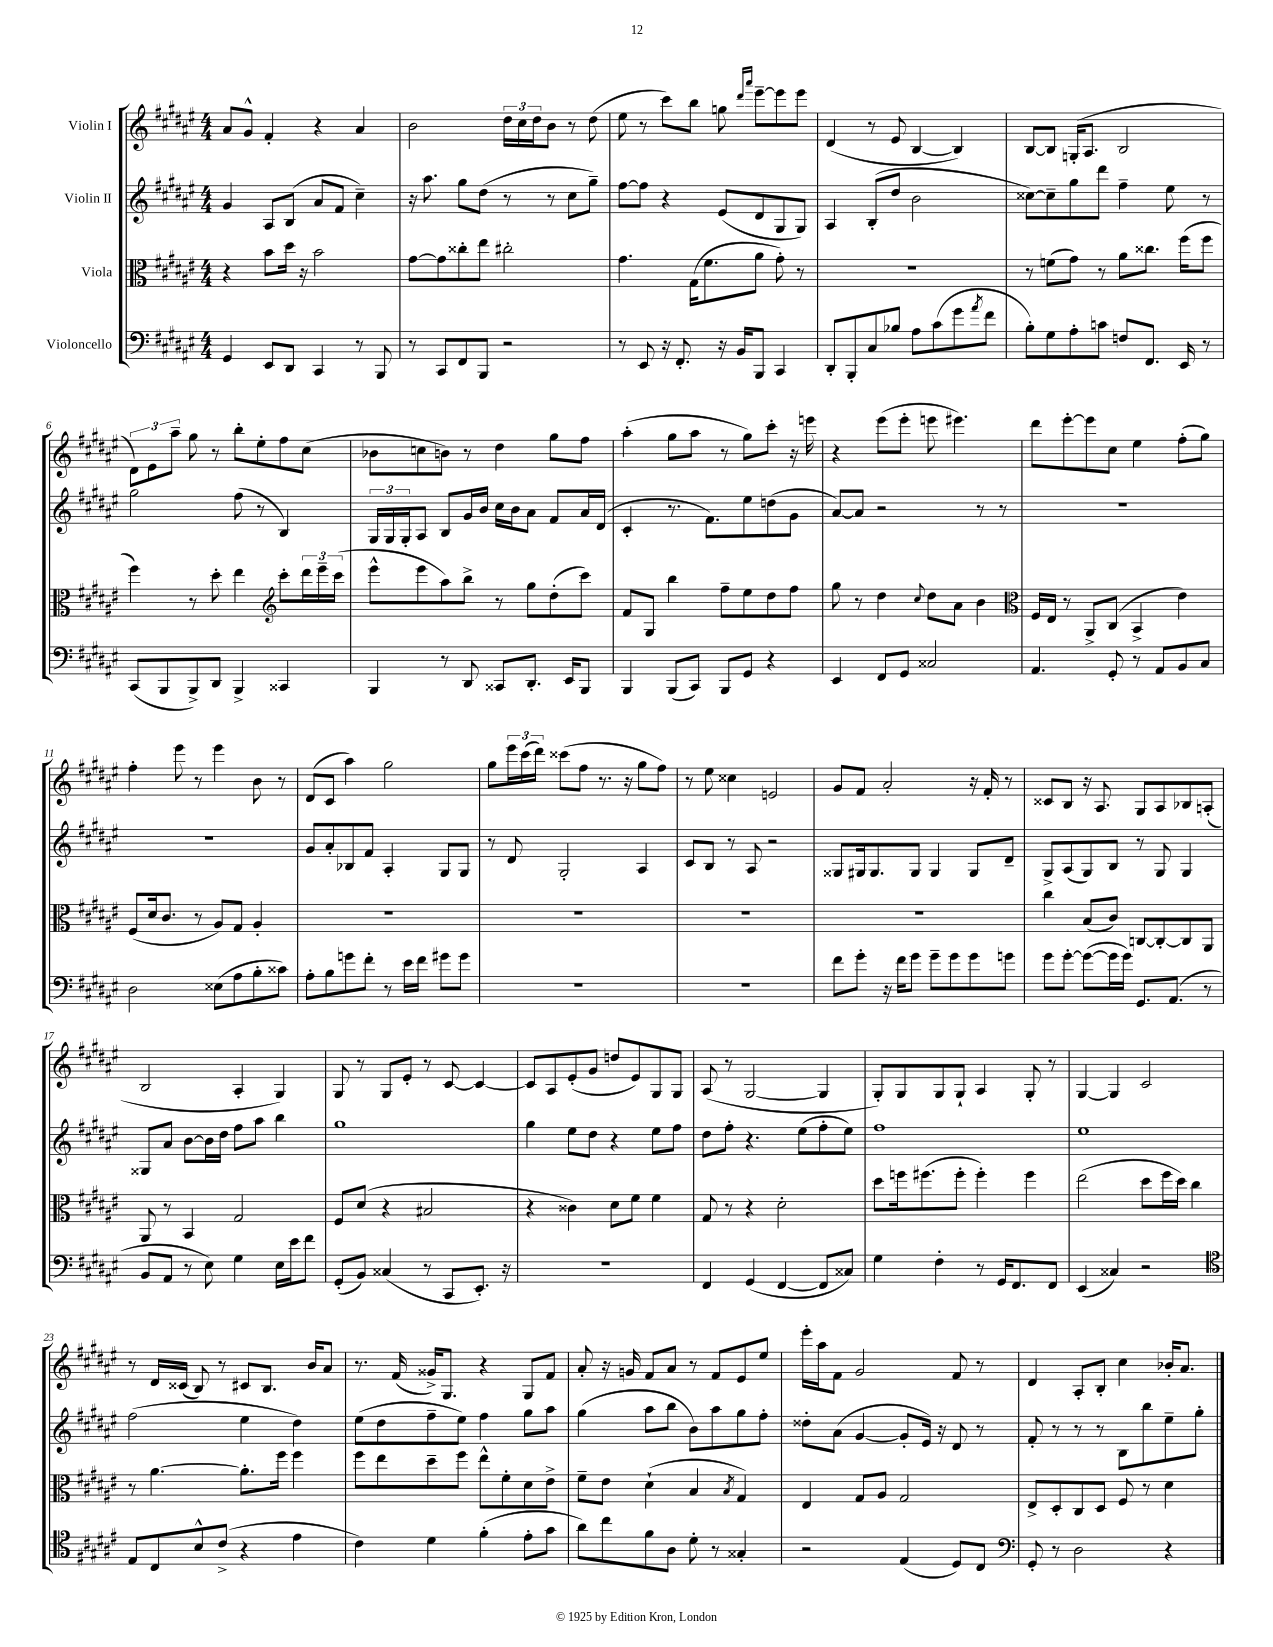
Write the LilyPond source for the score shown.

<<
\new StaffGroup <<
\new Staff = "s0" \with { instrumentName = "Violin I" } {
    \clef treble \key fis \major \numericTimeSignature \time 4/4
    ais'8 gis'8-^ fis'4-. r4 ais'4 |
    b'2 \tuplet 3/2 { dis''16 cis''16 dis''16 } b'8 r8 dis''8( |
    eis''8 r8 cis'''8) b''8 g''8 \grace { dis'''16 ais'''16 } eis'''8~-- eis'''8 eis'''8 |
    dis'4( r8 eis'8 b4~ b4) |
    b8~ b8 g16-.( ais8. b2 |
    \tuplet 3/2 { dis'8) eis'8 ais''8-- } gis''8 r8 b''8-. eis''8-. fis''8 cis''8( |
    bes'8 c''8 b'8) r8 dis''4 gis''8 fis''8 |
    ais''4-.( gis''8 ais''8 r8 gis''8) cis'''8-. r16 e'''16 |
    r4 eis'''8( eis'''8-. e'''8 eis'''4.) |
    dis'''8 eis'''8~-. eis'''8 cis''8 eis''4 fis''8-.( gis''8) |
    fis''4-. eis'''8 r8 eis'''4 b'8 r8 |
    dis'8( cis'8 ais''4) gis''2 |
    gis''8 \tuplet 3/2 { eis'''16 cis'''16( dis'''16) } cisis'''8( fis''8 r8. r16 gis''8 fis''8) |
    r8 eis''8 cisis''4 e'2 |
    gis'8 fis'8 ais'2-. r16 fis'16-. r8 |
    cisis'8 b8 r16 ais8. gis8 ais8 bes8 a8-.( |
    b2 ais4-. gis4) |
    gis8 r8 gis8 eis'8-. r8 cis'8~ cis'4~ |
    cis'8 ais8 eis'8-.( gis'8 d''8 eis'8) gis8 gis8 |
    ais8( r8 gis2~ gis4 |
    gis8-.) gis8 gis8 gis8-! ais4 gis8-. r8 |
    gis4~ gis4 cis'2 |
    r8 dis'16 cisis'16( b8) r8 cis'8 b8. b'16 ais'8 |
    r8. fis'16( gisis'16->) gis8. r4 gis8 fis'8 |
    ais'8-. r16 g'16 fis'8 ais'8 r8 fis'8 eis'8 eis''8 |
    eis'''16-. ais''16 fis'8 gis'2 fis'8 r8 |
    dis'4 ais8-. b8-. cis''4 bes'16-. ais'8. \bar "|." |
}
\new Staff = "s1" \with { instrumentName = "Violin II" } {
    \clef treble \key fis \major \numericTimeSignature \time 4/4
    gis'4 ais8 b8( ais'8 fis'8 cis''4--) |
    r16 ais''8. gis''8 dis''8( r8 r8 cis''8 gis''8--) |
    fis''8~ fis''8 r4 eis'8( dis'8 gis8 gis8) |
    ais4 b8-.( dis''8 b'2 |
    cisis''8~) cisis''8-- gis''8 dis'''8 fis''4-- eis''8 r8 |
    gis''2 fis''8( r8 b4) |
    \tuplet 3/2 { gis16 gis16 gis16-. } ais8 b8 gis'16 b'16 cis''16 b'16 ais'8 fis'8 ais'16 dis'16( |
    cis'4-. r8. fis'8.) eis''8 d''8( gis'8 |
    ais'8~) ais'8 r2 r8 r8 |
    R1 |
    R1 |
    gis'8 ais'8-. bes8 fis'8 ais4-. gis8 gis8 |
    r8 dis'8 gis2-. ais4 |
    cis'8 b8 r8 ais8 r2 |
    gisis8 gis16 gis8. gis8 gis4 gis8 dis'8-- |
    gis8-> ais8( gis8) b8 r8 gis8 gis4 |
    gisis8 ais'8 b'8~ b'16 dis''16 fis''8 ais''8 b''4 |
    gis''1 |
    gis''4 eis''8 dis''8 r4 eis''8 fis''8 |
    dis''8 fis''8-. r4. eis''8( fis''8-. eis''8) |
    fis''1 |
    eis''1 |
    fis''2( eis''4 dis''4) |
    eis''8( dis''8 fis''8-- eis''8) fis''4 gis''8 ais''8 |
    gis''4( ais''8 b''8 b'8) ais''8 gis''8 fis''8-. |
    disis''8-. ais'8( gis'4~ gis'8-. eis'16) r16 dis'8 r8 |
    fis'8-. r8 r8 r8 b8 b''8 eis''8-- gis''8-. \bar "|." |
}
\new Staff = "s2" \with { instrumentName = "Viola" } {
    \clef alto \key fis \major \numericTimeSignature \time 4/4
    r4 b'8 dis''16 r16 b'2 |
    gis'8~ gis'8 cisis''8-. eis''8 cis''2-. |
    gis'4. gis16( fis'8. ais'8 gis'8-.) r8 |
    R1 |
    r8 f'8( gis'8) r8 ais'8 cisis''8. fis''16( fis''8 |
    fis''4) r8 dis''8-. eis''4 \clef treble cis'''8-. \tuplet 3/2 { dis'''16 eis'''16-- cis'''16( } |
    eis'''8-^ eis'''8 ais''8) b''8-> r8 gis''8 dis''8-.( cis'''8) |
    fis'8 gis8 b''4 fis''8-- eis''8 dis''8 fis''8 |
    gis''8 r8 dis''4 \appoggiatura { cis''8 } dis''8 ais'8 b'4 |
    \clef alto fis16 eis16 r8 ais,8-> cis8( b,4-> eis'4) |
    fis8( dis'16 cis'8. r8 ais8) gis8 ais4-. |
    R1 |
    R1 |
    R1 |
    R1 |
    cis''4 b8( cis'8) c8~ c8~-. c8 ais,8 |
    ais,8 r8 b,4 gis2 |
    fis8 dis'8( r4 bis2 |
    r4 cisis'4) dis'8 fis'8 fis'4 |
    gis8 r8 r4 dis'2-. |
    dis''8 f''16 fis''8.( fis''8-. fis''4-.) fis''4 |
    eis''2( dis''8 fis''16 dis''16) cis''4 |
    r8 ais'4.~ ais'8.-. fis''16 fis''4 |
    fis''8 eis''8 dis''8-- fis''8 eis''8-^ fis'8-. dis'8 eis'8-> |
    fis'8-- eis'8 dis'4-!( b4 \acciaccatura { b8 } gis4) |
    eis4 gis8 ais8 gis2 |
    eis8-> dis8-. cis8 dis8 fis8 r8 dis'4 \bar "|." |
}
\new Staff = "s3" \with { instrumentName = "Violoncello" } {
    \clef bass \key fis \major \numericTimeSignature \time 4/4
    gis,4 eis,8 dis,8 cis,4 r8 b,,8 |
    r8 cis,8 fis,8 b,,8 r2 |
    r8 eis,8 r16 fis,8.-. r16 b,16 b,,8 cis,4 |
    dis,8-. b,,8-. cis8 bes8 ais8 cis'8( gis'8 \acciaccatura { ais'8 } fis'8 |
    b8-.) gis8 ais8-. c'8 f8 fis,8. eis,16 r8 |
    cis,8( b,,8 b,,8->) dis,8 b,,4-> cisis,4 |
    b,,4 r8 dis,8 cisis,8 dis,8.-. eis,16 b,,8 |
    b,,4 b,,8( cis,8) b,,8 gis,8 r4 |
    eis,4 fis,8 gis,8 cisis2 |
    ais,4. gis,8-. r8 ais,8 b,8 cis8 |
    dis2 eisis8( ais8 b8-. cisis'8) |
    ais8-. b8 g'8 fis'8-. r8 eis'16 fis'16 gis'8 gis'8 |
    R1 |
    R1 |
    fis'8 gis'8-. r16 fis'16 gis'8 gis'8-- gis'8 gis'8 g'8 |
    gis'8 gis'8~-. gis'8~( gis'16 gis'16) gis,8. ais,8.( r8 |
    b,8 ais,8 r8 eis8) gis4 eis16 eis'16 fis'8 |
    gis,8-.( b,8) cisis4( r8 cis,8 eis,8.-.) r16 |
    R1 |
    fis,4 gis,4( fis,4~ fis,8 cisis8) |
    gis4 fis4-. r8 gis,16 fis,8. fis,8 |
    eis,4( cisis4) r2 |
    \clef tenor eis8 cis8 b8-^ cis'8->( r4 eis'4 |
    cis'4) dis'4 fis'4-.( eis'8-. gis'8 |
    ais'8) cis''8 fis'8 ais8 dis'8-. r8 gisis4-. |
    r2 eis4( dis8) cis8 |
    \clef bass gis,8-. r8 dis2 r4 \bar "|." |
}
>>
>>
